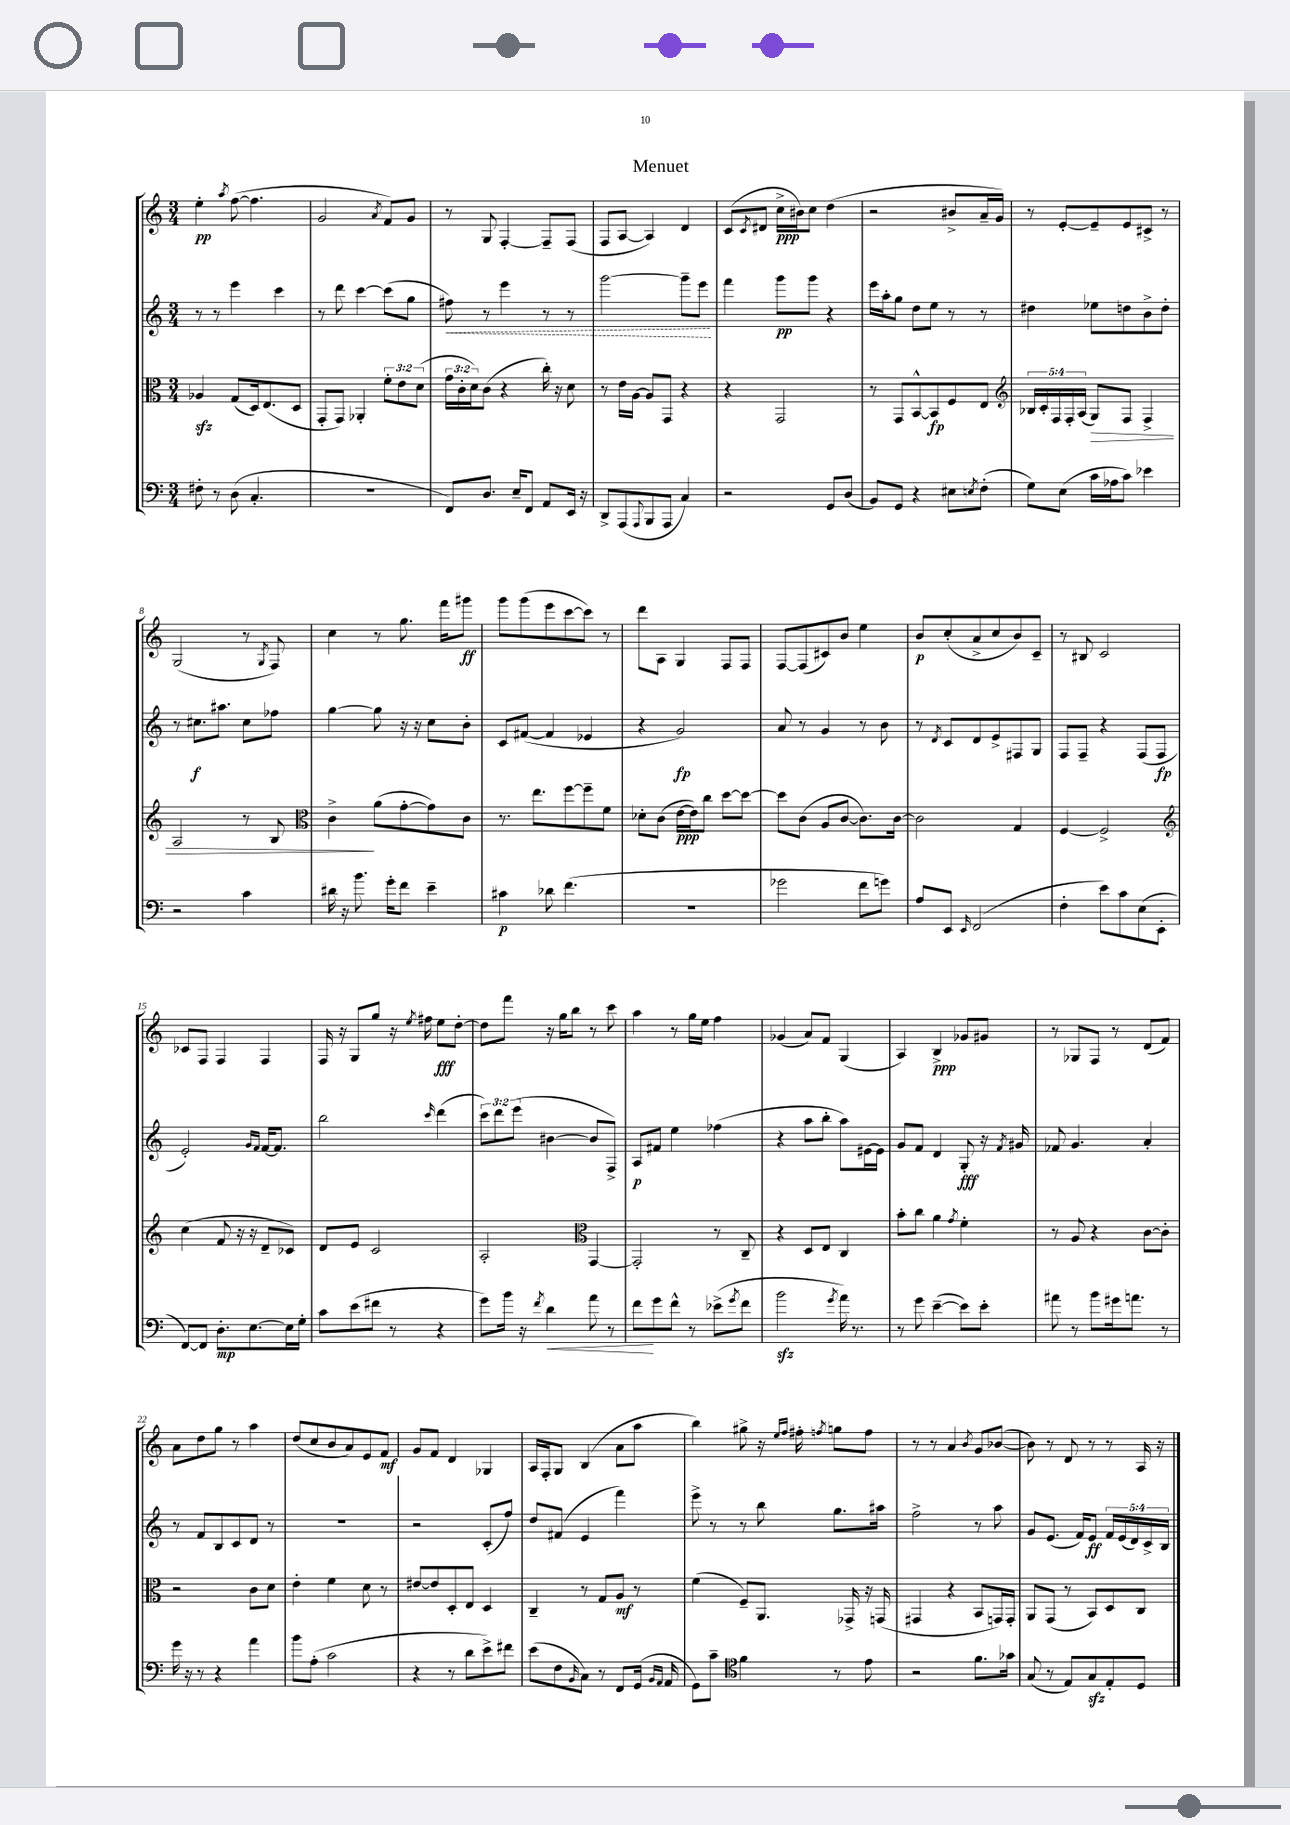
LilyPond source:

\header { title = "Menuet" }
<<
\new StaffGroup <<
\new Staff = "s0" {
    \clef treble \key c \major \numericTimeSignature \time 3/4
    e''4-.\pp \acciaccatura { a''8 } f''8~( f''4. |
    g'2 \acciaccatura { a'8 } f'8) g'8 |
    r8 g8 f4~-. f8-- f8( |
    f8 a8~ a4) d'4 |
    c'8( \acciaccatura { c'8 } dis'8 c''16->\ppp bis'16) c''8 d''4( |
    r2 bis'8-> a'16-- g'16) |
    r8 e'8~-. e'8-- e'8 cis'8-> r8 |
    g2( r8 \acciaccatura { g8 } f8) |
    c''4 r8 g''8. f'''16 gis'''8\ff |
    g'''8 g'''8( e'''8 c'''8~ c'''8) r8 |
    d'''8 a8 g4 f8 f8 |
    f8~ f8( cis'8) b'8 e''4 |
    b'8\p c''8-.( a'8-> c''8 b'8) c'8-- |
    r8 bis8 c'2 |
    ces'8 f8 f4 f4 |
    f16 r16 g8 g''8 r16 \acciaccatura { e''8 } fis''16 e''8\fff d''8~-. |
    d''8 f'''8 r16 g''16 b''8 r8 c'''8 |
    a''4 r8 g''16 e''16 f''4 |
    ges'4( a'8) f'8 g4( |
    a4) b4->\ppp ges'8 gis'8 |
    r8 ges8 f8 r8 d'8( f'8) |
    a'8 d''8 g''8 r8 a''4 |
    d''8( c''8 b'8 a'8) e'8 f'8\mf |
    g'8 f'8 d'4 ges4 |
    a16 f16-. g8 b4( a'8 a''8 |
    b''4) gis''8-> r16 \grace { e''16 f''16 } fis''16-. \acciaccatura { f''8 } g''8 f''8 |
    r8 r8 a'4 \acciaccatura { b'8 } g'8 bes'8~( |
    bes'8) r8 d'8 r8 r8 a16 r16 \bar "|." |
}
\new Staff = "s1" {
    \clef treble \key c \major \numericTimeSignature \time 3/4 \override Staff.TupletNumber.text = #tuplet-number::calc-fraction-text
    r8 r8 e'''4 c'''4 |
    r8 d'''8 c'''4~ c'''8( g''8 |
    \once \override Hairpin.style = #'dashed-line fis''8\<) r8 e'''4 r8 r8 |
    g'''2~ g'''8-- e'''8\! |
    f'''4 g'''8\pp g'''8 r4 |
    e'''16 a''16-. g''8 d''8 e''8 r8 r8 |
    dis''4 ees''8 d''8 b'8-> d''8-. |
    r8 cis''8.\f ais''8. cis''8 fes''8 |
    g''4~ g''8 r16 r16 c''8 b'8-. |
    c'8 fis'8~( fis'4 ees'4 |
    r4 g'2\fp) |
    a'8 r8 g'4 r8 b'8 |
    r8 \acciaccatura { d'8 } c'8 d'8 e'8-> fis8 g8 |
    f8 f8-- r4 f8( f8\fp |
    e'2-.) \grace { g'16 f'16 } f'16~ f'8. |
    b''2 \grace { c'''16 } d'''4( |
    \tuplet 3/2 { c'''8) d'''8 e'''8( } bis'4~ bis'8 f8->) |
    a8\p fis'8 e''4 fes''4( |
    r4 a''8 b''8-. a''8) eis'16~ eis'16 |
    g'8 f'8 d'4 g8-.\fff r16 \acciaccatura { f'8 } gis'16 |
    fes'8 g'4. a'4-. |
    r8 f'8 b8 c'8 d'8 r8 |
    R2. |
    r2 c'8-.( f''8) |
    d''8 fis'8( e'4 f'''4) |
    e'''8-> r8 r8 b''8 g''8. ais''16 |
    f''2-> r8 a''8 |
    g'8 e'8.( f'16) e'8\ff \tuplet 5/4 { f'16 e'16( d'16) c'16-> b16 } \bar "|." |
}
\new Staff = "s2" {
    \clef alto \key c \major \numericTimeSignature \time 3/4 \override Staff.TupletNumber.text = #tuplet-number::calc-fraction-text
    aes4\sfz g8( d16) e8.( d8 |
    g,8-. g,8) aes,4-. \tuplet 3/2 { f'8-. e'8 d'8( } |
    \tuplet 3/2 { g'16 c'16-. d'16) } c'8( r4 c''16-.) r16 d'8 |
    r8 e'16 a16~ a8 g,8 r4 |
    r4 g,2 |
    r8 g,8 b,8~-^ b,8\fp f8 e8 |
    \clef treble \tuplet 5/4 { bes16 c'16-. f16 f16-. a16( } g8\>) f8 f4-> |
    a2 r8 b8 |
    \clef alto c'4->\! a'8( g'8~-. g'8) c'8 |
    r8. e''8. f''8~ f''8-- f'8 |
    des'8-. c'8( e'16~\ppp e'16) c''8 d''8~ d''8~ |
    d''8 c'8( a8 c'8~ c'8.) c'16~ |
    c'2 g4 |
    f4~ f2-> |
    \clef treble c''4( f'8 r16 r16 d'8-- ces'8) |
    d'8 e'8 c'2 |
    a2-. \clef alto g,4~ |
    g,2-. r8 c8-- |
    r4 d8 e8 c4 |
    b'8-. c''8 a'4 \acciaccatura { g'8 } f'4-. |
    r8 a8 r4 c'8~ c'8-. |
    r2 c'8 d'8 |
    e'4-. f'4 d'8 r8 |
    eis'8~ eis'8 d8-. e8 d4 |
    c4-- r8 g8 a8\mf r8 |
    f'4( f8--) a,8. ges,16-> r16 g,16( |
    gis,4 r4 b,8 g,16) g,16-. |
    a,8 g,8( r8 b,8) d8 c8 \bar "|." |
}
\new Staff = "s3" {
    \clef bass \key c \major \numericTimeSignature \time 3/4
    fis8-. r8 d8( c4.-. |
    R2. |
    f,8) d8. e16-- f,8 a,8 e,16 r16 |
    d,8-> a,,8( \appoggiatura { a,,8 } b,,8 a,,8 c4) |
    r2 g,8 d8( |
    b,8) g,8 r4 eis8 \acciaccatura { e8 } f8-.( |
    g8) e8( c'16 aes16 c'8) ees'4 |
    r2 c'4 |
    dis'16 r16 b'8. g'16-. f'8 e'4-- |
    cis'4\p des'8 f'4.( |
    R2. |
    ges'2 f'8 g'8) |
    a8 e,8 \grace { e,16 } f,2( |
    f4-. e'8) c'8 e8( e,8-. |
    f,8~) f,8 d8.-.\mp e8.~ e16 g16-. |
    c'8 e'8( fis'8 r8 r4 |
    g'8) b'16 r16 \acciaccatura { f'8 } d'4\< a'8 r8 |
    f'8\! g'8 f'8-^ r8 ees'8->( \acciaccatura { g'8 } f'8 |
    b'2\sfz \acciaccatura { g'8 } a'16) r8. |
    r8 g'8 e'4~--( e'8) e'8-. |
    ais'8 r8 b'8 gis'16 a'8. r8 |
    g'16 r16 r8 r4 a'4 |
    b'8 a8-.( c'2 |
    r4 r8 d'8 e'8->) fis'8 |
    e'8( f8 \grace { b,16 } c8) r8 f,8 g,16( \grace { b,16 a,16 } a,16 |
    g,8) c'8-- \clef tenor f'4 r8 e'8 |
    r2 f'8. ges'16 |
    g8( r8 e8) g8\sfz e8-. d8 \bar "|." |
}
>>
>>
